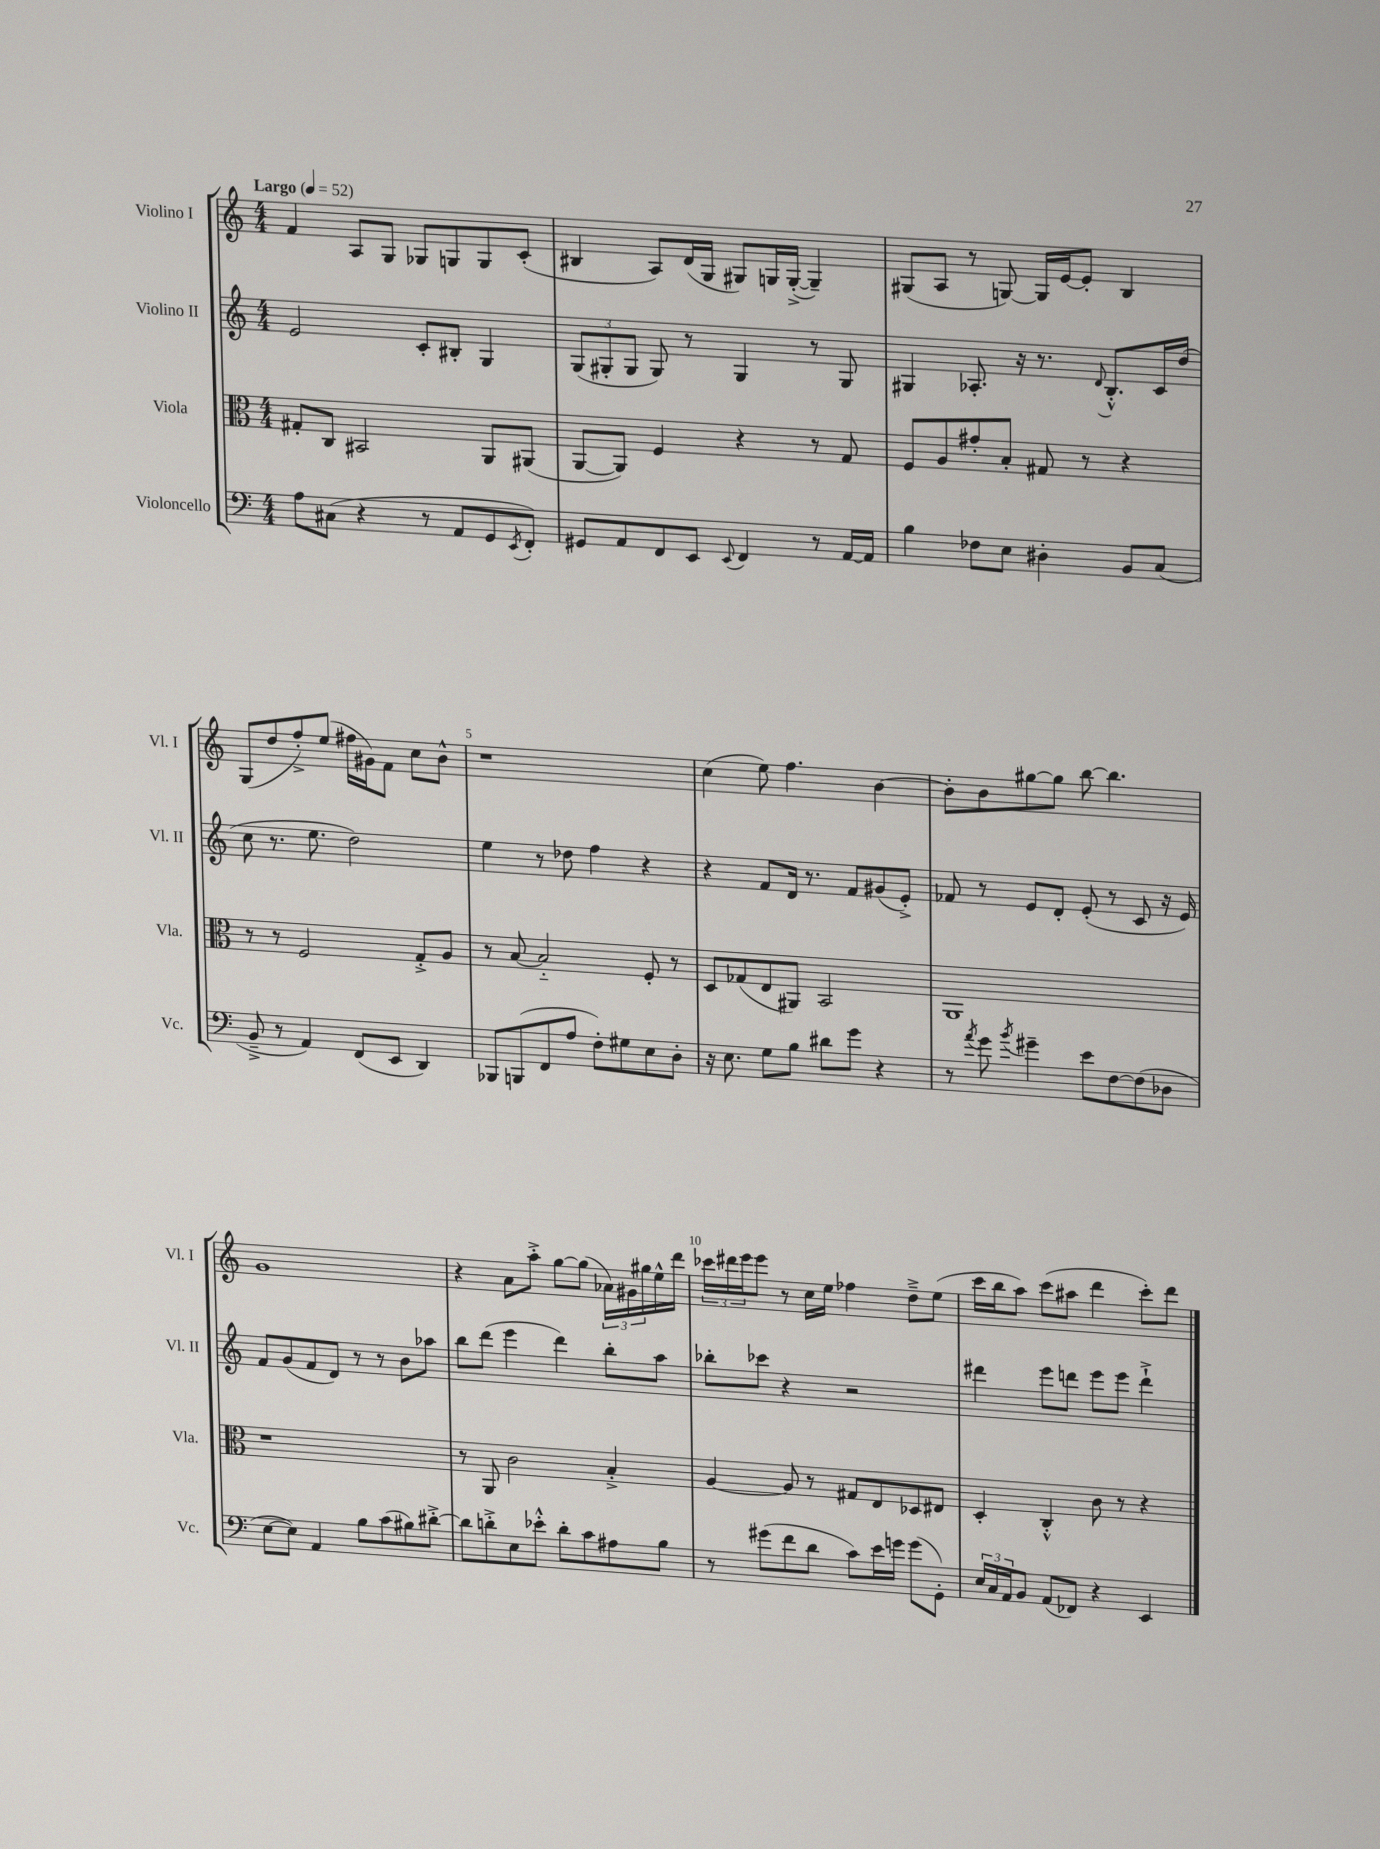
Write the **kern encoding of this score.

**kern	**kern	**kern	**kern
*staff4	*staff3	*staff2	*staff1
*clefF4	*clefC3	*clefG2	*clefG2
*k[]	*k[]	*k[]	*k[]
*M4/4	*M4/4	*M4/4	*M4/4
*MM52	*MM52	*MM52	*MM52
8A	8G#'	2e	4f
(8C#	8C	.	.
4r	2BB#	.	8A
.	.	.	8G
8r	.	8c'	8G-
8AA	.	8B#'	8G
8GG	8AA	4G	8G
8qEE	.	.	.
8FF')	(8AA#	.	(8c'
=	=	=	=
8GG#	[8AA	(12G	4B#
.	.	12G#'	.
8AA	8AA])	.	.
.	.	12G#	.
8FF	4F	8G#)	8A)
8EE	.	8r	(16d
.	.	.	16G
8qqEE	.	.	.
4FF	4r	4G#	8G#)
.	.	.	16G
.	.	.	([16G'^
8r	8r	8r	4G~])
[16AA	8G	8G#	.
16AA]	.	.	.
=	=	=	=
4B	8F	4G#	(8G#
.	8A	.	8A
8F-	8g#'	8.A-'	8r
8E	8B'	.	[8G)
.	.	16r	.
4D#'	8G#	8.r	16G]
.	.	.	[16e
.	8r	.	8e']
.	.	8qqd	.
.	.	8.B'^^	.
8BB	4r	.	4B
(8C	.	16c	.
.	.	(16dd	.
=	=	=	=
8BB~^	8r	8cc	(8G
8r	8r	8.r	8dd
4AA)	2F	.	8ff'^)
.	.	8.ee	.
.	.	.	(8ee
(8FF	.	2dd)	16ff#
.	.	.	16g#)
8EE	.	.	8f
4DD)	8G'^	.	8cc
.	8A	.	8b^^
=	=	=	=
8BBB-	8r	4ee	1r
(8BBB	[8B	.	.
8FF	2B'~]	8r	.
8A	.	8dd-	.
8F')	.	4ff	.
8G#	.	.	.
8E	8F'	4r	.
8D'	8r	.	.
=	=	=	=
16r	8D	4r	(4cc
8.E	.	.	.
.	(8G-	.	.
8G	8E	8f	8ee)
8B	8AA#)	16d	4.ff
.	.	8.r	.
8d#	2BB	.	.
8g	.	8f	.
4r	.	(8g#	[4b
.	.	8e'^)	.
=	=	=	=
8r	1AA	8f-	8b']
8qa	.	.	.
8g	.	8r	8b
8qb	.	.	.
4g#~	.	8e	[8gg#
.	.	8d'	8gg#]
8e	.	(8e'	[8bb
[8F	.	8r	4.bb]
(8F]	.	8c	.
8D-	.	16r	.
.	.	16e)	.
=	=	=	=
[8E	1r	8f	1g
8E])	.	(8g	.
4AA	.	8f	.
.	.	8d)	.
8B	.	8r	.
(8c	.	8r	.
8B#)	.	8b	.
[8d#'^	.	8aa-	.
=	=	=	=
8d#]	8r	8bb	4r
8d'^	8AA	(8ddd	.
8E	2c	4eee	8a
8e-'^^	.	.	8aa'^
8d'	.	4ddd)	[8gg
8c	.	.	(8gg]
8A#	4B'^	8bb'	24a-)
.	.	.	24g#
.	.	.	24gg#
8B	.	8aa	16ee^^
.	.	.	16ddd
=	=	=	=
8r	[4A	8bb-'	24ccc-
.	.	.	24ddd#
.	.	.	24eee
(8g#	.	8ccc-	8eee
8f	8A]	4r	8r
8d	8r	.	16cc
.	.	.	16ee
8c)	8G#	2r	4ff-
16e	8E	.	.
16g	.	.	.
(8g	8D-	.	8dd~^
8GG')	8E#	.	(8ee
=	=	=	=
24E	4D'	4ddd#	16ccc
24C	.	.	.
.	.	.	16bb
24AA	.	.	.
8BB	.	.	8aa)
(8AA	4C'^^	8eee	(8ccc
8FF-)	.	8ddd	8aa#
4r	8c	8eee	4ddd
.	8r	8eee	.
4EE	4r	4ddd`^	8ccc')
.	.	.	8ddd
==	==	==	==
*-	*-	*-	*-
